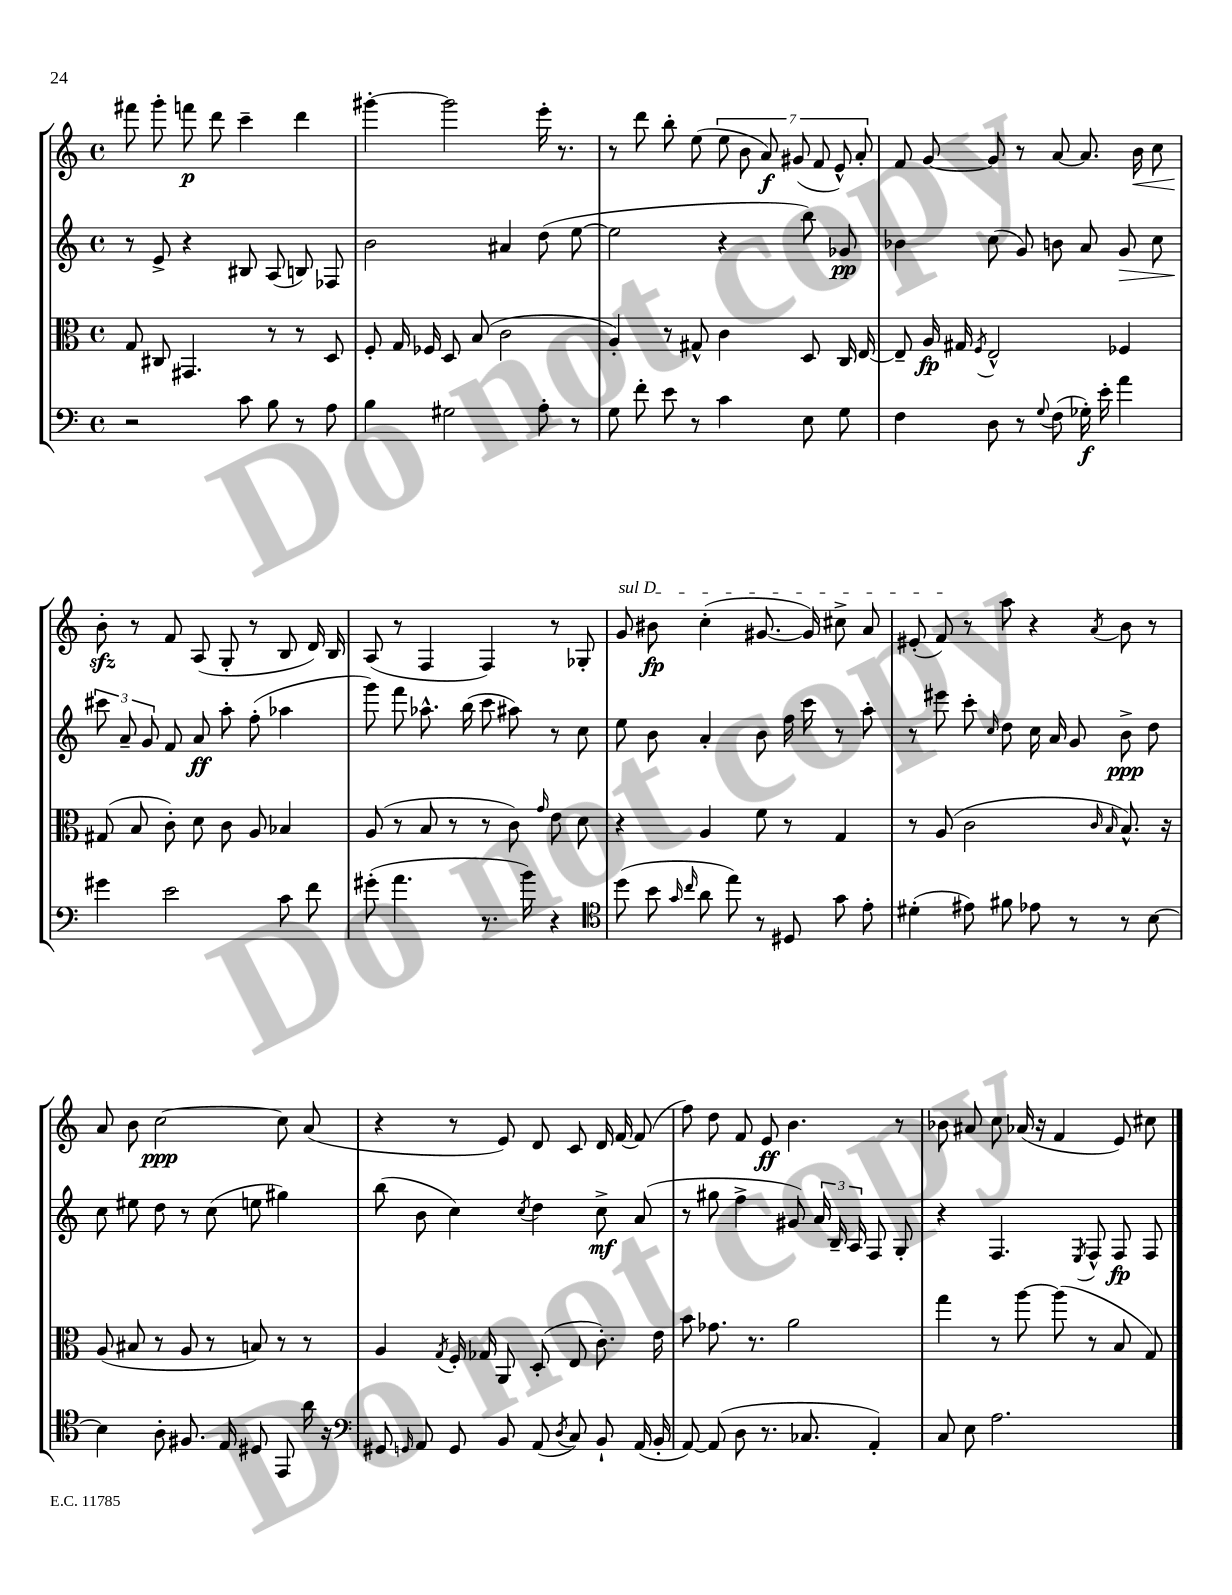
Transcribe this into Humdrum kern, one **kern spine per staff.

**kern	**kern	**kern	**kern
*staff4	*staff3	*staff2	*staff1
*clefF4	*clefC3	*clefG2	*clefG2
*k[]	*k[]	*k[]	*k[]
*M4/4	*M4/4	*M4/4	*M4/4
*met(c)	*met(c)	*met(c)	*met(c)
2r	8G	8r	8fff#
.	8C#	8e^	8ggg'
.	4.GG#	4r	8fff
.	.	.	8ddd
8c	.	8B#	4ccc~
8B	8r	(8A	.
8r	8r	8B)	4ddd
8A	8D	8F-	.
=	=	=	=
4B	8F'	2b	[4ggg#'
.	16G	.	.
.	16F-	.	.
2G#	8D	.	2ggg#]
.	(8B	.	.
.	2c	4a#	.
8A'	.	(8dd	16eee'
.	.	.	8.r
8r	.	[8ee	.
=	=	=	=
8G	4A')	2ee]	8r
8f'	.	.	8ddd
8e	8r	.	8bb'
8r	8G#^^	.	(8ee
4c	4c	4r	14ee
.	.	.	14b
.	.	.	14a)
.	.	.	(14g#
8E	8D	8bb)	.
.	.	.	14f
.	.	.	14e^^)
8G	16C	8g-	.
.	.	.	14a'
.	[16E	.	.
=	=	=	=
4F	8E~]	4b-	8f
.	16A	.	[8g
.	16G#	.	.
.	8qF	.	.
8D	2E^^	(8cc	8g]
8r	.	8g)	8r
8qqG	.	.	.
(8F	.	8b	[8a
16G-')	.	8a	8.a]
16e'	.	.	.
4a	4F-	8g	.
.	.	.	16b
.	.	8cc	8cc
=	=	=	=
4g#	(8G#	12ccc#	8b'
.	.	12a~	.
.	8B	.	8r
.	.	12g	.
2e	8c')	8f	8f
.	8d	8a	(8A
.	8c	8aa'	8G'
.	8A	(8ff'	8r
8c	4B-	4aa-	8B
8f	.	.	16d)
.	.	.	16B
=	=	=	=
(8g#'	(8A	8ggg)	(8A
4.a	8r	8fff	8r
.	8B	8.aa-^^	4F
.	8r	.	.
.	.	(16bb	.
8.r	8r	8ccc	4F)
.	8c)	8aa#)	.
16b)	.	.	.
.	16qqg	.	.
4r	8e	8r	8r
.	8d	8cc	8G-'
=	=	=	=
*clefC4	*	*	*
(8dd	4r	8ee	8g
8b	.	8b	8b#
16qqg	.	.	.
16qqcc	.	.	.
8a	4A	4a'	(4cc'
8ee)	.	.	.
8r	8f	8b	[8.g#
8D#	8r	16ff	.
.	.	16ccc	16g#])
8g	4G	8r	8cc#^
8e'	.	8aa'	8a
=	=	=	=
(4d#'	8r	8r	(8e#'
.	(8A	8eee#	8f)
8e#)	2c	8ccc'	8r
.	.	16qqcc	.
8f#	.	8dd	8aa
8e-	.	16cc	4r
.	.	16a	.
8r	.	8g	.
.	16qqc	.	.
.	16qqB	.	8qa
8r	8.B^^)	8b^	8b
[8B	.	8dd	8r
.	16r	.	.
=	=	=	=
4B]	(8A	8cc	8a
.	8B#	8ee#	8b
8A'	8r	8dd	[2cc
8.F#	8A	8r	.
.	8r	(8cc	.
16E	.	.	.
8D#	8B)	8ee	.
8EE	8r	4gg#)	8cc]
16a	8r	.	(8a
16r	.	.	.
=	=	=	=
*clefF4	*	*	*
8GG#	4A	(8bb	4r
16qqGG	.	.	.
8AA	.	8b	.
.	8qG	.	.
8GG	16F'	4cc)	8r
.	16G-	.	.
8BB	8AA	.	8e)
.	.	8qcc	.
(8AA	(8D'	4dd	8d
8qD	.	.	.
8C)	8E	.	8c
8BB`	8.c')	8cc^	16d
.	.	.	[16f
(16AA	.	(8a	(8f]
16BB'	16e	.	.
=	=	=	=
[8AA)	8b	8r	8ff)
(8AA]	8.g-	8gg#	8dd
8D	.	4ff^	8f
.	8.r	.	.
8.r	.	.	8e
.	2a	8g#)	4.b
8.C-	.	.	.
.	.	24a	.
.	.	24B~	.
.	.	24A	.
4AA')	.	8F	.
.	.	8G'	8r
=	=	=	=
8C	4gg	4r	8b-
8E	.	.	8a#
2.A	8r	4.F	8cc
.	[8aa	.	(16a-
.	.	.	16r
.	(8aa]	.	4f
.	.	8qE	.
.	8r	8F^^	.
.	8B	8F	8e)
.	8G)	8F	8cc#
==	==	==	==
*-	*-	*-	*-
